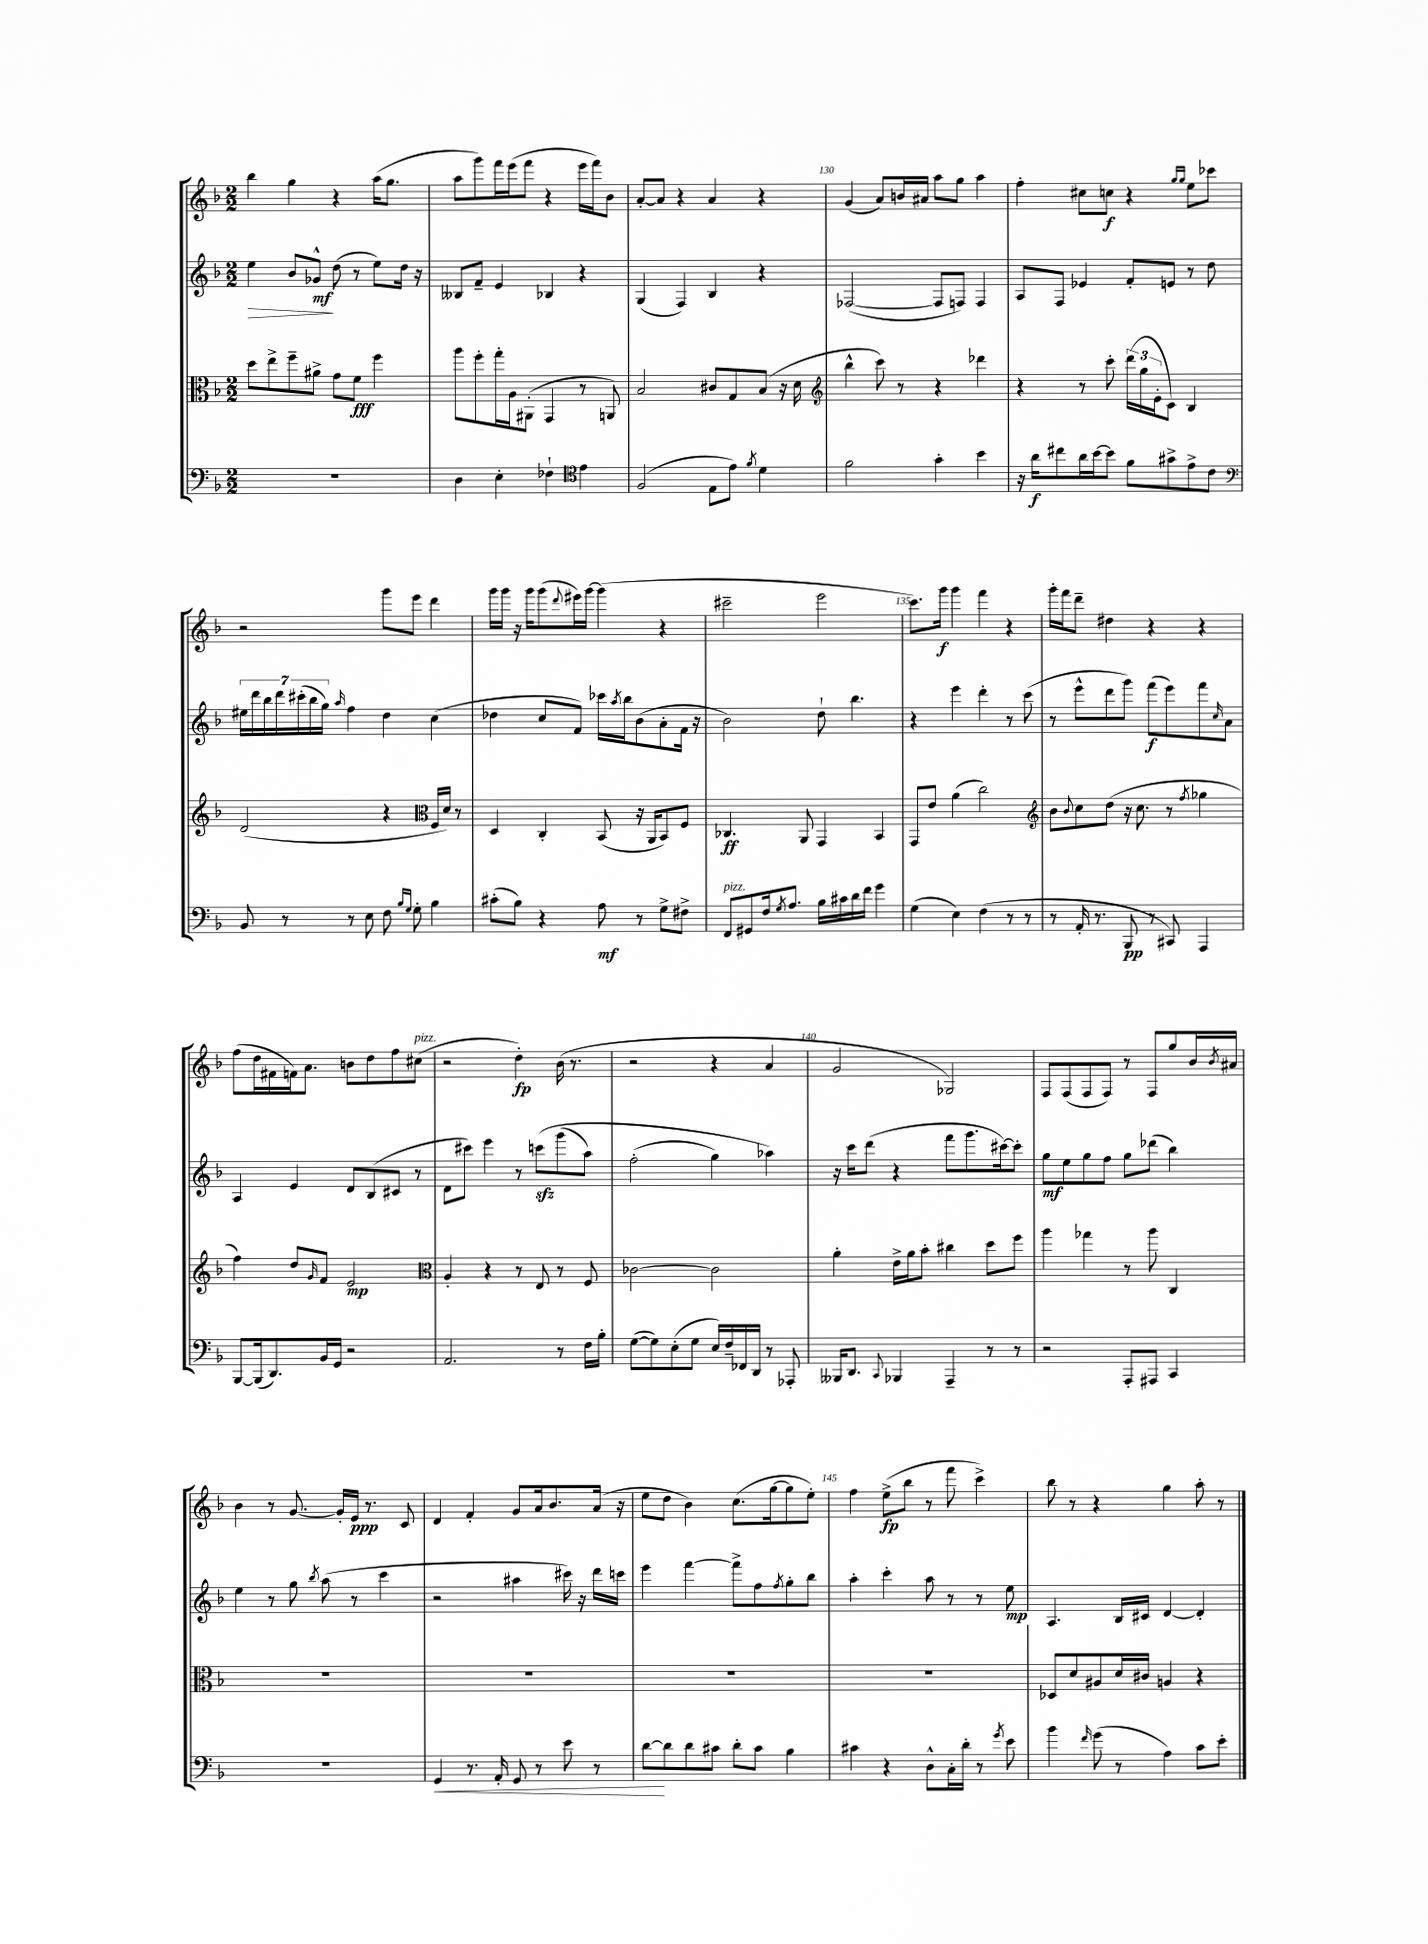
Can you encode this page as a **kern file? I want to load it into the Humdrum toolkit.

**kern	**kern	**kern	**kern
*staff4	*staff3	*staff2	*staff1
*clefF4	*clefC3	*clefG2	*clefG2
*k[b-]	*k[b-]	*k[b-]	*k[b-]
*M2/2	*M2/2	*M2/2	*M2/2
1r	8dd	4ee	4bb-
.	8ee^	.	.
.	8ff~	8b-	4gg
.	8a#^	8g-^^	.
.	8g	(8dd	4r
.	8f	8r	.
.	4ff	8ee)	(16aa
.	.	.	8.gg
.	.	16dd	.
.	.	16r	.
=	=	=	=
4D	8aa	8B--	8aa
.	8ff'	8f~	8ggg)
4E'	16gg'	4e	16fff
.	16A	.	(16eee
.	(8AA#'	.	8fff
4F-`	4GG	4B-	4r
*clefC4	*	*	*
4e	8r	4r	16eee
.	.	.	16fff)
.	8AA)	.	8b-
=	=	=	=
(2F	2B-	(4G	[8a'
.	.	.	8a]
.	.	4F)	4r
8E	8c#	4B-	4a
8e)	8G	.	.
8qf	.	.	.
4d	(8B-	4r	4r
.	16r	.	.
.	16d	.	.
=	=	=	=
*	*clefG2	*	*
2f	4bb-^^	([2F-	(4g
.	8ccc)	.	8a)
.	8r	.	16b
.	.	.	16a#
4g'	4r	8F-]	8aa
.	.	8F)	8gg
4b-	4ddd-	4F	4aa
=	=	=	=
16r	4r	8A	4ff'
16a	.	.	.
8cc#	.	8F	.
16a	8r	4e-	8cc#
[16b-	.	.	.
8b-]	8ccc'	.	8cc
8f	(24ddd	8f'	4r
.	24gg	.	.
.	24e'	.	.
8g#^	8c)	8e	.
.	.	.	16qqgg
.	.	.	16qqgg
8e^	4B-	8r	8ee
8c	.	8dd	8ccc-
=	=	=	=
*clefF4	*	*	*
8BB-	(2d	28ee#	2r
.	.	28ddd	.
.	.	28bb-	.
.	.	28ddd	.
8r	.	.	.
.	.	(28ccc#'	.
.	.	28bb-	.
.	.	28gg)	.
.	.	16qqaa	.
8r	.	4ff	.
8E	.	.	.
8F	4r	4dd	8ggg
16qqB-	.	.	.
16qqG	.	.	.
8G'	.	.	8eee
*	*clefC3	*	*
4B-	16F	(4cc	4ddd
.	16d)	.	.
.	8r	.	.
=	=	=	=
(8c#'	4D	4dd-	16ggg
.	.	.	16ggg
8B-)	.	.	16r
.	.	.	16ggg
4r	4C'	8cc	(8ggg
.	.	.	8qqddd
.	.	8f)	16eee#)
.	.	.	[16ggg
8A	(8BB-	16ccc-	(4ggg]
.	.	8qaa	.
.	.	16bb-	.
8r	16r	(8b-	.
.	16AA	.	.
8G^	8BB-)	8a'	4r
8F#^	8F	16f	.
.	.	16r	.
=	=	=	=
8FF	4.C-	2b-)	2ccc#~
8GG#	.	.	.
16F	.	.	.
8qG	.	.	.
8.A	.	.	.
.	8AA	.	.
16B-	4GG	8dd`	2eee
16c#	.	.	.
16d	.	4.bb-	.
16f	.	.	.
4g	4BB-	.	.
=	=	=	=
(4G	8GG	4r	8.ccc)
.	8e	.	.
.	.	.	16ggg
4E)	(4a	4eee	4ggg
(4F	2cc)	4ddd'	4fff
8r	.	8r	4r
8r	.	(8ccc	.
=	=	=	=
*	*clefG2	*	*
8r	8b-	8r	16ggg'
.	.	.	16fff
.	8qqb-	.	.
16AA'	8cc	8eee^^	8ddd~
8.r	.	.	.
.	(8dd	8ddd	4dd#
8BBB-	16r	8ggg)	.
.	8.cc	.	.
8r	.	(8fff	4r
8CC#)	8r	8eee)	.
.	8qff	.	.
4AAA	4gg-	8fff	4r
.	.	16qqcc	.
.	.	8a	.
=	=	=	=
[8BBB-	4ff)	4A	(8ff
(16BBB-]	.	.	16dd
8.DD)	.	.	16f#
.	8dd	4e	16f)
.	.	.	8.a
.	16qqg	.	.
16BB-	8f	.	.
16GG	.	.	.
2r	2e	8d	8b
.	.	(8B-	8dd
.	.	8c#	8ff
.	.	8r	(8cc#
=	=	=	=
*	*clefC3	*	*
2.AA	4A'	8d	2r
.	.	8ccc#)	.
.	4r	4eee	.
.	8r	8r	4dd')
.	8E	&(8ccc	.
8r	8r	(8ggg	(16b-
.	.	.	8.r
16F	8F	8aa)	.
16B-'	.	.	.
=	=	=	=
([8G	[2c-	(2ff'	2r
8G])	.	.	.
(8E'	.	.	.
8G	.	.	.
16E)	2c-]	4gg)	4r
16F~	.	.	.
16FF-	.	.	.
16DD	.	.	.
8r	.	4aa-&)	4a
8AAA-'	.	.	.
=	=	=	=
16BBB--	4a'	16r	2g
8.DD	.	16ccc	.
.	.	(8ddd	.
8qqCC	.	.	.
4BBB-	16e^	4r	.
.	16a	.	.
.	8b-'	.	.
4AAA~	4cc#	8fff	2G-)
.	.	8.ggg	.
8r	8dd	.	.
.	.	[16ccc#)	.
8r	8ff	8ccc#']	.
=	=	=	=
2r	4aa	8gg	8F
.	.	8ee	(8F
.	4gg-	8gg	8F
.	.	8ff	8F)
8AAA'	8r	8gg	8r
8AAA#	8aa	(8ddd-	8F
4CC	4C	4bb-)	8gg
.	.	.	16b-
.	.	.	8qb-
.	.	.	16a#
=	=	=	=
1r	1r	4ee	4b-
.	.	8r	8r
.	.	8gg	[8.g
.	.	8qbb-	.
.	.	(8aa	.
.	.	.	16g']
.	.	8r	16e
.	.	.	8.r
.	.	4ccc	.
.	.	.	8c
=	=	=	=
4GG	1r	2r	4d
8.r	.	.	4f'
16AA'	.	.	.
8GG	.	4aa#	8g
8r	.	.	16a
.	.	.	8.b-
8e	.	16ccc#)	.
.	.	16r	.
8r	.	16ddd	(16a
.	.	16ccc	16r
=	=	=	=
[8d	1r	4eee	8ee
8d]	.	.	8dd
8d	.	[4fff	4b-)
8c#	.	.	.
8d'	.	8fff^]	(8.cc
8c#	.	8ff	.
.	.	.	[16gg
.	.	8qff	.
4B-	.	8gg'	8gg]
.	.	8bb-	8ee')
=	=	=	=
4c#	1r	4aa'	4ff
4r	.	4ccc'	(8ee^
.	.	.	8bb-
8D^^	.	8aa	8r
16C'	.	8r	8fff
16d'	.	.	.
8r	.	8r	4ccc^)
8qg	.	.	.
8e	.	8ee	.
=	=	=	=
4b-	8D-	4.A	8bb-
.	8d	.	8r
16qqf	.	.	.
(8g	8A#	.	4r
8r	16d	16B-	.
.	16c#	16c#	.
4A)	4A	[4d	4gg
8c	4r	4d']	8aa'
8e'	.	.	8r
==	==	==	==
*-	*-	*-	*-
